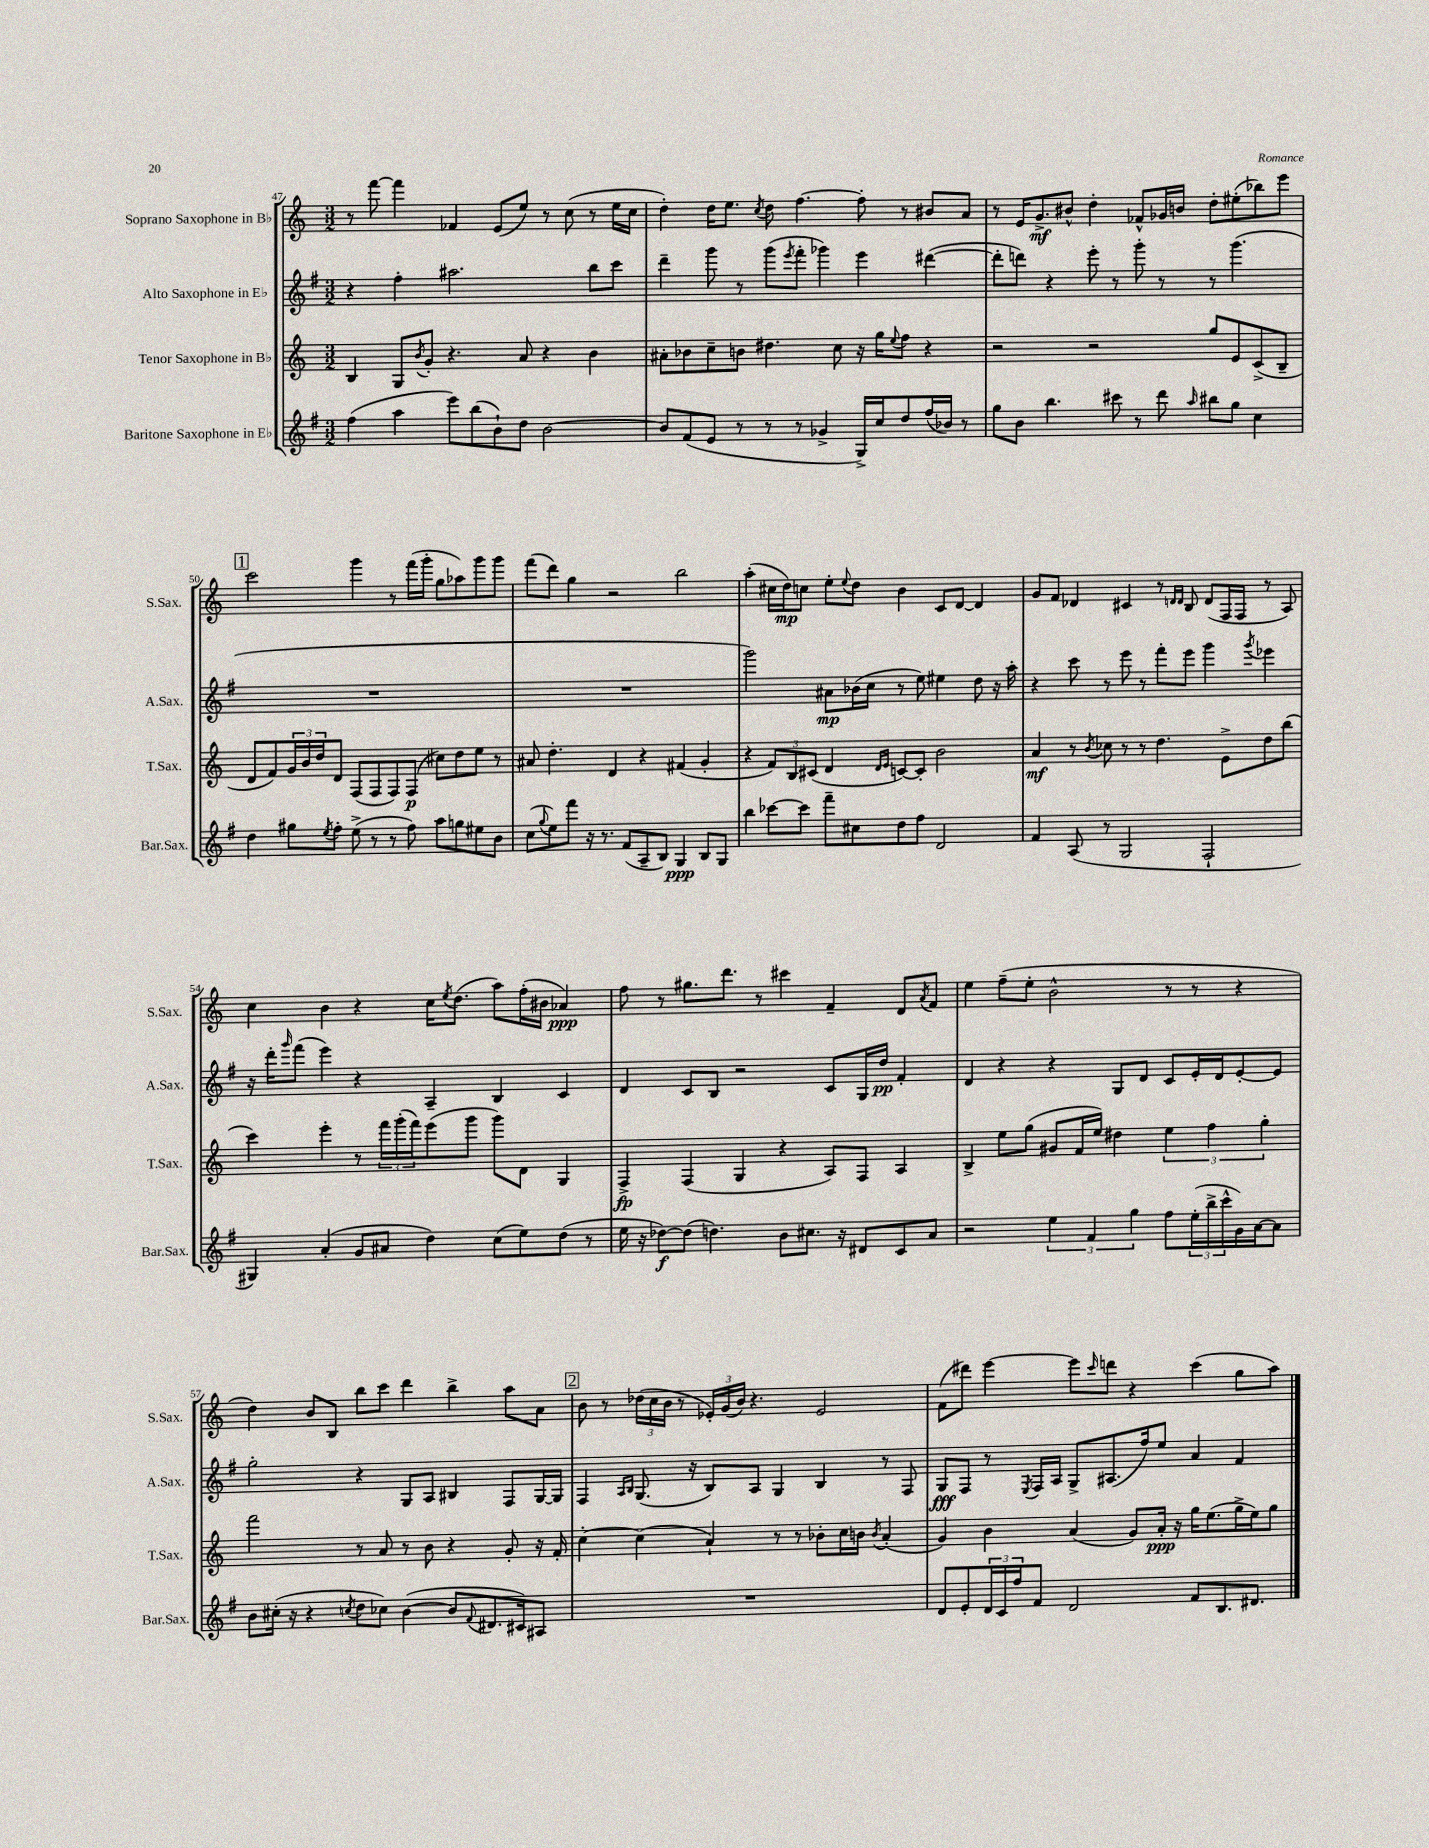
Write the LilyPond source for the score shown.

<<
\new StaffGroup <<
\new Staff = "s0" \with { instrumentName = "Soprano Saxophone in Bb" shortInstrumentName = "S.Sax." } {
    \clef treble \key c \major \numericTimeSignature \time 3/2
    r8 f'''8~ f'''4 fes'4 e'8( e''8) r8 c''8( r8 e''16 c''16 |
    d''4-.) d''16 e''8. \acciaccatura { c''8 } d''8 f''4.~ f''8-. r8 bis'8 a'8 |
    r8 e'16 g'8.->\mf bis'8-^ d''4-. fes'8-^ ges'16 b'16 d''8-. eis''8-.( bes''8) e'''8 |
    \mark \markup { \box "1" } c'''2 g'''4 r8 f'''16( g'''16-. g''8 aes''8) g'''8 g'''8 |
    f'''8( d'''8) g''4 r2 b''2 |
    a''4-.( cis''16 d''16\mp) c''8 e''8-. \appoggiatura { e''8 } d''8 b'4 c'8 d'8~ d'4 |
    g'8 f'8 des'4 cis'4 r8 \grace { d'16 d'16 } b8 d'8( f16 f16 r8 a8) |
    c''4 b'4 r4 c''16 \acciaccatura { e''8 } d''8.( a''8) f''16-.( bis'16 aes'4\ppp) |
    f''8 r8 gis''8. d'''8. r8 cis'''4 f'4-- d'8 \acciaccatura { a'8 } f'8 |
    e''4 f''8--( e''8-. b'2-^ r8 r8 r4 |
    d''4) b'8 b8 b''8 c'''8 d'''4 b''4-> a''8 a'8 |
    \mark \markup { \box "2" } b'8 r8 \tuplet 3/2 { des''16( c''16 b'16 } r8 \tuplet 3/2 { ees'16-.) g'16( b'16) } r4. ees'2 |
    f'8( dis'''8) e'''4~ e'''8 \grace { c'''16 } d'''8 r4 c'''4( g''8 a''8) \bar "|." |
}
\new Staff = "s1" \with { instrumentName = "Alto Saxophone in Eb" shortInstrumentName = "A.Sax." } {
    \clef treble \key g \major \numericTimeSignature \time 3/2
    r4 fis''4-. ais''2. b''8 c'''8 |
    d'''4-- g'''8 r8 g'''8( \acciaccatura { e'''8 } fis'''8-. ges'''4) e'''4 dis'''4~( |
    dis'''8-. d'''8) r4 e'''8-. r8 g'''8-. r8 r8 g'''4.( |
    \mark \markup { \box "1" } R1. |
    R1. |
    g'''2) ais'8\mp bes'16( c''16 r8 e''8) eis''4 d''8 r16 a''16-. |
    r4 c'''8 r8 e'''8 r8 fis'''8-. e'''8 g'''4 \acciaccatura { g'''8 } ees'''4 |
    r16 d'''16-. \grace { g'''16 } fis'''8( e'''4) r4 a4-- b4 c'4 |
    d'4 c'8 b8 r2 c'8 g16 d''16\pp fis'4-. |
    d'4 r4 r4 g8 d'8 c'8 e'16-. d'16 e'8~-. e'8 |
    g''2-. r4 g8 a8 bis4 fis8 g16~ g16 |
    \mark \markup { \box "2" } fis4 \grace { a16 b16 } g8.( r16 b8) a8 g4 b4 r8 fis8 |
    g8\fff fis8 r8 \acciaccatura { e8 } fis16 a16 g8-> ais8.( fis''16) e''8 a'4 fis'4 \bar "|." |
}
\new Staff = "s2" \with { instrumentName = "Tenor Saxophone in Bb" shortInstrumentName = "T.Sax." } {
    \clef treble \key c \major \numericTimeSignature \time 3/2
    b4 g8 \acciaccatura { b'8 } g'8-. r4. a'8 r4 b'4 |
    ais'8-. bes'8 c''8-- b'8 dis''4. c''8 r16 g''16 \appoggiatura { e''8 } f''8 r4 |
    r2 r2 g''8 e'8 c'8->( b8-- |
    \mark \markup { \box "1" } d'8 f'8) \tuplet 3/2 { g'16 b'16 d''16 } d'8 f8( f8 f8) f8\p( cis''8) d''8 e''8 r8 |
    ais'8 d''4.-. d'4 r4 fis'4( g'4-. |
    r4 \tuplet 3/2 { f'8) b8 cis'8( } d'4 \grace { d'16 e'16 } c'8~) c'8-. b'2 |
    a'4\mf r8 \acciaccatura { b'8 } ces''8 r8 r8 d''4. e'8-> d''8 b''8( |
    c'''4) e'''4-. r8 \tuplet 3/2 { f'''16 g'''16-.( f'''16) } e'''8( g'''8 g'''8) d'8 g4 |
    f4->\fp f4( g4 r4 a8) f8 a4 |
    b4-> e''8 g''8( gis'8 f'16 e''16) dis''4 \tuplet 3/2 { e''4 f''4 g''4-. } |
    f'''2 r8 a'8 r8 b'8 r4 g'8-. r16 f'16-. |
    \mark \markup { \box "2" } c''4~-. c''4( a'4-!) r8 r8 bes'8-. c''16 b'16 \acciaccatura { b'8 } a'4-.( |
    g'4) b'4 a'4( g'8) a'16-.\ppp r16 g''16 e''8.( g''16-> e''16) g''8 \bar "|." |
}
\new Staff = "s3" \with { instrumentName = "Baritone Saxophone in Eb" shortInstrumentName = "Bar.Sax." } {
    \clef treble \key g \major \numericTimeSignature \time 3/2
    fis''4( a''4 e'''8) b''8( b'8-!) d''8 b'2~ |
    b'8 fis'8( e'8 r8 r8 r8 ges'4-> g16->) c''16 d''8 fis''16( bes'16) r8 |
    g''8 b'8 b''4. cis'''8 r8 d'''8 \grace { a''16 } bis''8 g''8 c''4 |
    \mark \markup { \box "1" } d''4 gis''8 \acciaccatura { e''8 } fis''8-. e''8->( r8 r8 fis''8) a''8 g''8 eis''8 b'8 |
    c''8( \appoggiatura { g''8 } e''8) fis'''8 r16 r8. fis'8( a8-- b8) g4\ppp b8 g8 |
    b''4 ces'''8~ ces'''8 fis'''8-- cis''8 d''8 fis''8 d'2 |
    fis'4 a8( r8 g2 fis2-! |
    gis4) a'4-.( g'8 ais'8 d''4) c''8( e''8) d''8( r8 |
    e''16 r16 des''8~\f) des''8( d''4.) b'8 cis''8. r16 dis'8 c'8 a'8 |
    r2 \tuplet 3/2 { e''4 fis'4 g''4 } fis''8 \tuplet 3/2 { e''16-.( b''16-> c'''16-^ } g'16) a'16~ a'8 |
    b'8 cis''16-.( r16 r4 \acciaccatura { c''8 } d''8 ces''8) b'4~( b'8 \appoggiatura { fis'8 } dis'8. cis'16) ais8 |
    \mark \markup { \box "2" } R1. |
    d'8 e'8-. \tuplet 3/2 { d'16 c'16 fis''16 } fis'8 d'2 fis'8 b8. dis'8. \bar "|." |
}
>>
>>
\layout { \context { \Score currentBarNumber = #47 } }
